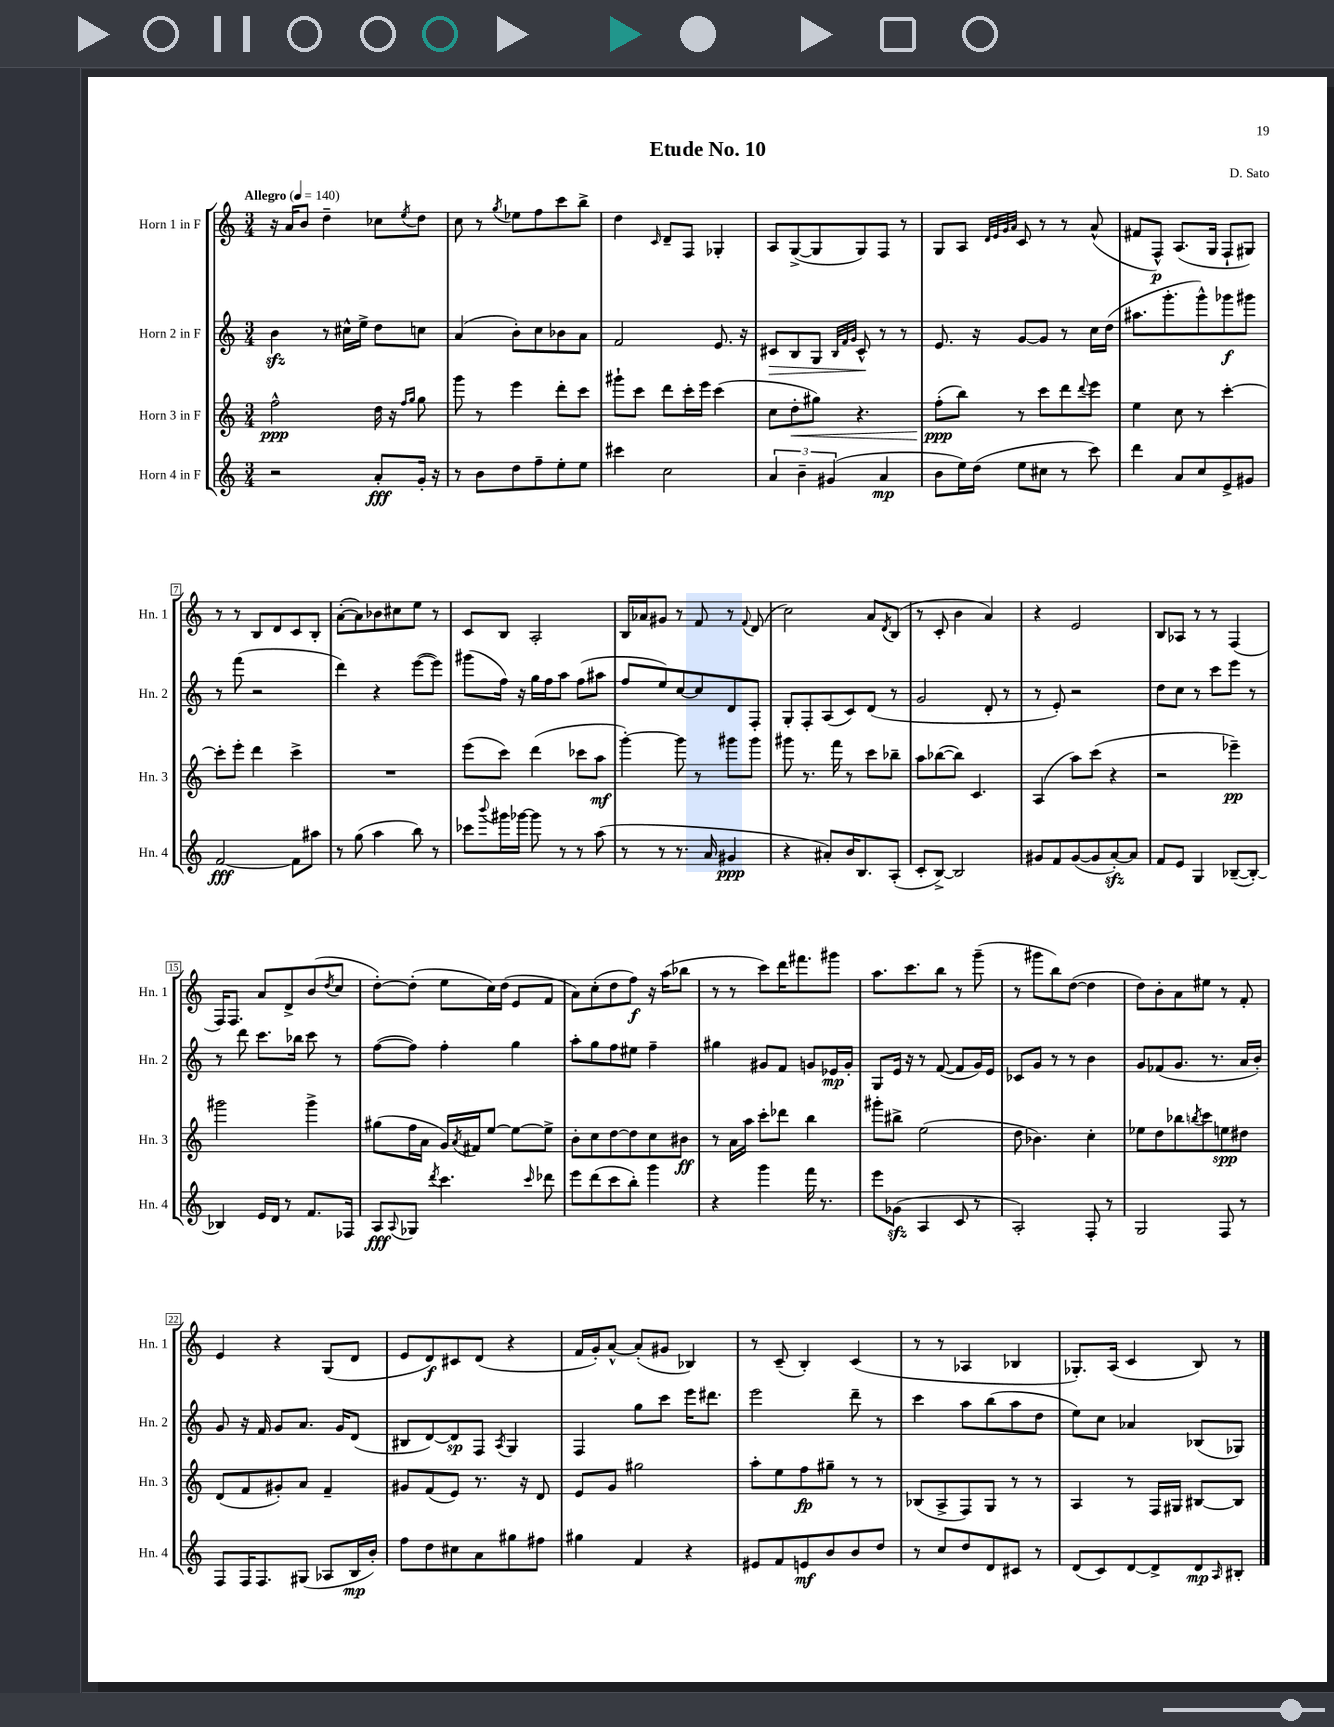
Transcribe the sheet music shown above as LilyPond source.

\header { title = "Etude No. 10" composer = "D. Sato" }
<<
\new StaffGroup <<
\new Staff = "s0" \with { instrumentName = "Horn 1 in F" shortInstrumentName = "Hn. 1" } {
    \clef treble \key c \major \numericTimeSignature \time 3/4 \tempo "Allegro" 4 = 140
    r16 a'16 b'8 d''4-- ces''8 \acciaccatura { e''8 } d''8 |
    c''8 r8 \acciaccatura { g''8 } ees''8 f''8 c'''8 b''8-> |
    d''4 \grace { c'16 } d'8-- f8 ges4-. |
    a8 g8~->( g8 g8) f8 r8 |
    g8 a8 \grace { d'32 e'32 g'32 a'32 } c'8 r8 r8 a'8-^( |
    fis'8 f8-^\p) a8.( g16 f8-! gis8) |
    r8 r8 b8 d'8 c'8 b8-. |
    a'8~-.( a'8) bes'8 cis''8 e''8 r8 |
    c'8 b8 a2-. |
    b16 aes'16 gis'8 r8 f'8 r8 \appoggiatura { f'8 } d'8( |
    c''2) a'8 \acciaccatura { d'8 } b8( |
    r8 c'8-. b'4 a'4) |
    r4 e'2 |
    b8 aes8 r8 r8 f4( |
    f16) f8. a'8 d'8-> b'8( \acciaccatura { d''8 } c''8 |
    d''8~-.) d''8-.( e''8 c''16) d''16( e'8 f'8 |
    a'8) c''8-.( d''8 f''8\f) r16 a''16( bes''8 |
    r8 r8 c'''8) d'''16 fis'''8. gis'''8 |
    a''8. c'''8. b''8 r8 g'''8--( |
    r8 gis'''8 b''8) d''8~( d''4 |
    d''8) b'8-. a'8 eis''8 r8 f'8-. |
    e'4 r4 g8( d'8 |
    e'8 d'8\f) cis'8 d'8( r4 |
    f'16 g'16-.) a'8~-^ a'8-.( gis'8 bes4) |
    r8 c'8--( b4-.) c'4( |
    r8 r8 aes4 bes4 |
    ges8.-.) a16( c'4 b8) r8 \bar "|." |
}
\new Staff = "s1" \with { instrumentName = "Horn 2 in F" shortInstrumentName = "Hn. 2" } {
    \clef treble \key c \major \numericTimeSignature \time 3/4
    b'4\sfz r8 cis''16-^ e''16-> d''8 c''8 |
    a'4( b'8-.) c''8 bes'8 a'8 |
    f'2 e'8. r16 |
    cis'8\> b8 g8 \grace { b32 f'32 g'32 } cis'8-^\! r8 r8 |
    e'8. r16 g'8~ g'8 r8 c''16 d''16( |
    ais''8. g'''8.-. g'''8-^) ges'''8\f gis'''8 |
    r8 f'''8( r2 |
    d'''4) r4 e'''8~( e'''8) |
    gis'''8( f''16) r16 g''16 f''16 a''8 f''8( ais''8 |
    f''8 e''8) c''8~ c''8 d'8 f8-. |
    g8-. f8-. a8( c'8) d'8( r8 |
    g'2 d'8-. r8 |
    r8 e'8-.) r2 |
    d''8 c''8 r8 c'''8 e'''8 r8 |
    r8 d'''8 c'''8. bes''16 c'''8 r8 |
    f''8~( f''8) f''4-. g''4 |
    a''8-. g''8 f''8 eis''8 f''4-- |
    gis''4 gis'8 f'8 g'8 ees'16\mp g'16-. |
    g8 e'16 r16 r8 f'8~( f'8 g'16) e'16 |
    ces'8 g'8 r8 r8 b'4 |
    g'8 fes'8( g'8. r8. a'16 b'16-.) |
    g'8 r16 f'16 g'8 a'8. g'16 d'8( |
    bis8 d'8~) d'8\sp f8 \acciaccatura { a8 } g4 |
    f4 g''8 c'''8 e'''16 dis'''8. |
    e'''2 d'''8-- r8 |
    c'''4 a''8 b''8( a''8 d''8 |
    e''8) c''8 aes'4 bes8( ges8) \bar "|." |
}
\new Staff = "s2" \with { instrumentName = "Horn 3 in F" shortInstrumentName = "Hn. 3" } {
    \clef treble \key c \major \numericTimeSignature \time 3/4
    f''2-^\ppp d''16 r16 \grace { f''16 g''16 } g''8 |
    g'''8 r8 e'''4 d'''8-. c'''8 |
    gis'''8-! c'''8 d'''8 c'''16-. e'''16 c'''4( |
    c''8 d''8-.\< gis''8) r4. |
    f''8-.\ppp\!( b''8) r8 c'''8 d'''8 \appoggiatura { d'''8 } e'''8 |
    e''4 c''8 r8 c'''4~-. |
    c'''8-. e'''8-. d'''4 c'''4-> |
    R2. |
    e'''8( c'''8) d'''4( ces'''8 a''8\mf |
    g'''4~-.) g'''8 r8 gis'''8 gis'''8 |
    gis'''8 r8. f'''16 r8 c'''8 bes''8-- |
    a''8 bes''8~( bes''8) c'4. |
    a4( a''8) c'''8( r4 |
    r2 ees'''4--\pp) |
    gis'''2 gis'''4-> |
    gis''8( f''16 a'16 g'16) \acciaccatura { a'8 } fis'16 e''8~ e''8~ e''8-> |
    b'8-. c''8 d''8~ d''8 c''8 bis'8\ff |
    r8 a'16 a''16 c'''8-. des'''8 b''4 |
    gis'''8-. bis''8-> e''2( |
    d''8 bes'4.) c''4-. |
    ees''8 d''8 bes''8 \acciaccatura { b''8 } c'''8 e''8\spp dis''8 |
    d'8( f'8 gis'8-.) a'8 f'4-- |
    gis'8 f'8( e'8) r8. r16 d'8 |
    e'8 g'8 gis''2 |
    a''8-. e''8 f''8\fp gis''8-- r8 r8 |
    bes8( a8-> f8) g8 r8 r8 |
    a4 r8 f16 gis16 bis8~ bis8 \bar "|." |
}
\new Staff = "s3" \with { instrumentName = "Horn 4 in F" shortInstrumentName = "Hn. 4" } {
    \clef treble \key c \major \numericTimeSignature \time 3/4
    r2 a'8-.\fff g'16-. r16 |
    r8 b'8 d''8 f''8-- e''8-. e''8 |
    cis'''4 c''2 |
    \tuplet 3/2 { a'4 b'4-- gis'4( } a'4\mp |
    b'8 e''16) d''16( e''8 cis''8 r8 c'''8) |
    d'''4 a'8 c''8 e'8-> gis'8 |
    f'2~\fff f'8 ais''8 |
    r8 g''8( a''4 b''8) r8 |
    ces'''8 \appoggiatura { b'''8 } gis'''16 ges'''16~ ges'''8 r8 r8 a''8( |
    r8 r8 r8. a'16 gis'4\ppp |
    r4 ais'8-.) b'16 b8. a8-.( |
    c'8-. b8~->) b2 |
    gis'8 f'8 gis'8~( gis'8 a'8~-.\sfz) a'8 |
    f'8 e'8 g4 bes8~--( bes8~-.) |
    bes4 e'16 d'16 r8 f'8. fes16 |
    a8\fff \appoggiatura { a8 } ges8 \acciaccatura { d'''8 } c'''4. \grace { c'''16 } des'''8 |
    e'''8 d'''8( c'''8 b''8-.) g'''4 |
    r4 g'''4 f'''16 r8. |
    e'''8 ges'8\sfz( a4 c'8 r8 |
    a2-.) f8-. r8 |
    g2 f8 r8 |
    f8 f16 f8. gis8( aes8 b16\mp b'16-.) |
    f''8 d''8 cis''8 a'8 gis''8 fis''8 |
    gis''4 f'4 r4 |
    eis'8 f'8 e'8\mf b'8 b'8 d''8 |
    r8 c''8 d''8 d'8 cis'8 r8 |
    d'8( c'8) d'8~ d'8-> d'8\mp \grace { a16 } bis8-. \bar "|." |
}
>>
>>
\layout { \context { \Score \override BarNumber.stencil = #(make-stencil-boxer 0.1 0.3 ly:text-interface::print) } }
